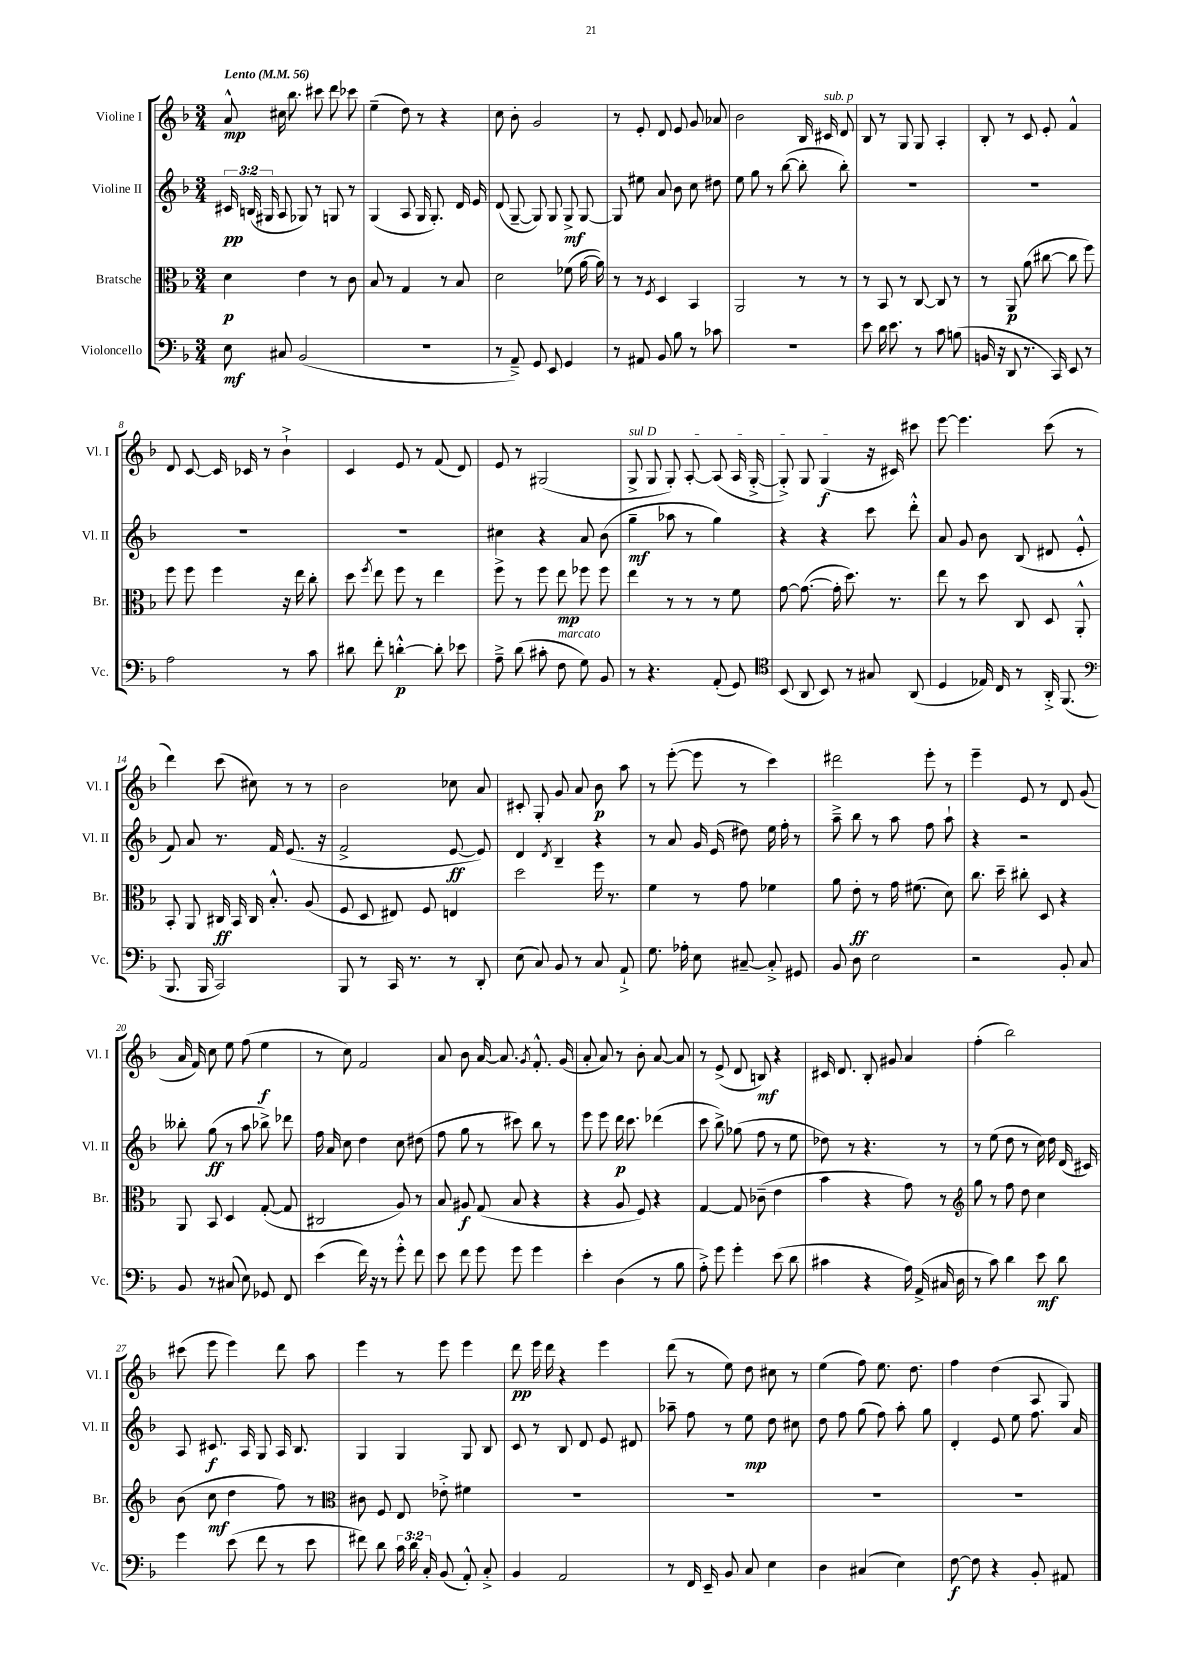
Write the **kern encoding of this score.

**kern	**kern	**kern	**kern
*staff4	*staff3	*staff2	*staff1
*clefF4	*clefC3	*clefG2	*clefG2
*k[b-]	*k[b-]	*k[b-]	*k[b-]
*M3/4	*M3/4	*M3/4	*M3/4
*MM56	*MM56	*MM56	*MM56
8E	4d	24c#	8a^^
.	.	(24B	.
.	.	24G#	.
8C#	.	8A	16cc#
.	.	.	8.bb-
(2BB-	4e	8G-)	.
.	.	8r	8ccc#
.	8r	8G	8ddd
.	8c	8r	8ccc-
=	=	=	=
2.r	8B-	(4G	(4ee~
.	8r	.	.
.	4G	8A	8dd)
.	.	16G	8r
.	.	8.G')	.
.	8r	.	4r
.	8B-	16d	.
.	.	16e	.
=	=	=	=
8r	2d	(8d	8cc
8AA~^)	.	[8G~	8b-'
8GG	.	8G])	2g
8EE	.	8G	.
4GG	(8f-	8G^	.
.	[16a	[8G	.
.	16a])	.	.
=	=	=	=
8r	8r	8G]	8r
8AA#	8r	8ee#	8e'
.	8qF	.	.
8BB-	4D	8a	8d
8B-	.	8b-	8e
8r	4BB-	8cc	8g
8c-	.	8dd#	8a-
=	=	=	=
2.r	2AA	8ee	2b-
.	.	8gg	.
.	.	8r	.
.	.	([8bb-	.
.	8r	8bb-']	16B-
.	.	.	16c#
.	8r	8bb-')	8d
=	=	=	=
8e	8r	2.r	8B-
16d	8BB-	.	8r
8.e	.	.	.
.	8r	.	8G
8r	[8C	.	8G
8c	8C]	.	4A'
(8B	8r	.	.
=	=	=	=
16BB	8r	2.r	8B-'
16r	.	.	.
8DD	8AA	.	8r
8.r	(8a	.	8c
.	[8cc#	.	8e'
16CC)	.	.	.
8EE	8cc#]	.	4f^^
8r	8ff)	.	.
=	=	=	=
2A	8ff	2.r	8d
.	8ff	.	[8c
.	4ff	.	16c]
.	.	.	16c-
.	.	.	8r
8r	16r	.	4b-`^
.	16ee	.	.
8c	8cc'	.	.
=	=	=	=
8d#	8dd	2.r	4c
.	8qff	.	.
8f'	8ee	.	.
[4d'^^	8ff	.	8e
.	8r	.	8r
8d']	4ee	.	(8f
8e-	.	.	8d)
=	=	=	=
8A~^	8ff^	4cc#	8e
(8d	8r	.	8r
8c#'	8ff	4r	(2G#
8F	8ee	.	.
8G)	8ff-	8a	.
8BB-	8ff-	(8b-	.
=	=	=	=
8r	4ee	4gg~	8G^
4.r	.	.	8G
.	8r	8aa-	8G')
.	8r	8r	[8A'
(8AA'	8r	4gg)	(8A]
8GG)	8f	.	16A
.	.	.	[16G'^
=	=	=	=
*clefC4	*	*	*
(8BB-	[8g	4r	8G'^])
8AA	(8.g_	.	8G
8BB-)	.	4r	(4G
.	16g']	.	.
8r	8.dd)	.	.
8G#	.	8ccc	16r
.	8.r	.	16c#)
(8AA	.	8ddd'^^	8ccc#
=	=	=	=
4D	8ee	8a	[8eee
.	8r	8g	4.eee]
16E-)	8dd	8b-	.
16C	.	.	.
8r	8C	(8B-	.
16AA'^	8D	8d#	(8ccc
(8.FF	.	.	.
.	8AA'^^	8e'^^	8r
=	=	=	=
*clefF4	*	*	*
8.BBB-	8BB-'	8f)	4ddd)
.	8AA	8a	.
16BBB-	.	.	.
2CC)	16C#	8.r	(8ccc
.	16BB-	.	.
.	16C#	.	8cc#)
.	8.B-'^^	16f	.
.	.	(8.e	8r
.	(8A	.	8r
.	.	16r	.
=	=	=	=
8BBB-	8F	2f^	2b-
8r	8D	.	.
16CC	8E#)	.	.
8.r	.	.	.
.	8F	.	.
8r	4E	[8e	8cc-
8DD'	.	8e])	8a
=	=	=	=
(8E	2dd	4d	8c#'
8C)	.	.	8G'
.	.	8qd	.
8BB-	.	4B-~	8g
8r	.	.	8a
8C	16ff	4r	8b-
.	8.r	.	.
8AA`^	.	.	8aa
=	=	=	=
8.G	4f	8r	8r
.	.	8a	([8eee'
16A-'	.	.	.
8E	8r	16g	8eee]
.	.	(16e	.
[8C#~	8g	8dd#)	8r
8C#'^]	4f-	16ee	4ccc)
.	.	16ff'	.
8GG#	.	8r	.
=	=	=	=
8BB-	8a	8aa~^	2ddd#
8D	8e'	8bb-	.
2E	8r	8r	.
.	16g	8aa	.
.	(8.f#	.	.
.	.	8ff	8eee'
.	8d)	8aa`	8r
=	=	=	=
2r	8.cc	4r	4eee~
.	16dd~	.	.
.	8cc#'	2r	8e
.	8D	.	8r
8BB-'	4r	.	8d
8C	.	.	(8g
=	=	=	=
8BB-	8AA	8bb--'	16a
.	.	.	16f)
8r	8BB-	(8gg	8cc
(8C#	4D	8r	8ee
8E)	.	8aa	(8ff
8GG-	([8G'	8bb-^)	4ee
8FF	8G]	8ddd-	.
=	=	=	=
(4e	2C#	16ff	8r
.	.	16a	.
.	.	8cc	8cc)
16f)	.	4dd	2f
16r	.	.	.
8r	.	.	.
8g'^^	8A)	8cc	.
8f	8r	(8dd#	.
=	=	=	=
8e	8B-	8ff	8a
8f	8A#	8gg	8b-
8g	(8G	8r	[16a
.	.	.	8.a]
8g	8B-	8ccc#)	.
.	.	.	8qg
4g	4r	8bb-	8.f'^^
.	.	8r	.
.	.	.	(16g
=	=	=	=
4e'	4r	8eee	8a'
.	.	8eee	8a)
(4D	8A	16ddd	8r
.	.	8.ccc	.
.	8F)	.	8b-'
8r	4r	(4ddd-	[8a
8B-	.	.	8a]
=	=	=	=
8A'^)	[4G	8ccc	8r
8g	.	8bb-^)	(8e^
4g'	8G]	(8gg-	8d
.	(8c-~	8ff	8B)
(8e	4e	8r	4r
8d	.	8ee	.
=	=	=	=
4c#	4b-	8dd-)	16c#
.	.	.	8.d
.	.	8r	.
4r	4r	4.r	8B-'
.	.	.	8g#
16A)	8g)	.	4a
(16AA^	.	.	.
16C#	8r	8r	.
16D	.	.	.
=	=	=	=
*	*clefG2	*	*
8r	8gg	8r	(4ff'
8c)	8r	(8ee	.
4d	8ff	8dd	2bb-)
.	8dd	8r	.
8e	4cc	16cc)	.
.	.	16dd	.
8d	.	(16d	.
.	.	16c#)	.
=	=	=	=
4g	(8b-	8A	(8ccc#
.	8cc	8.c#	8eee
(8e	4dd	.	4eee)
.	.	16A	.
8f	.	8G	.
8r	8ff)	16A	8ddd
.	.	8.B-	.
8e	8r	.	8aa
=	=	=	=
*	*clefC3	*	*
8f#)	8c#	4G	4eee
8d	8F	.	.
24c	8E	4G	8r
24d	.	.	.
24C'	.	.	.
(8BB-	8e-'^	.	8eee
8AA'^^)	4f#	8G	4eee
8C'^	.	8B-	.
=	=	=	=
4BB-	2.r	8c	8ddd
.	.	8r	16eee
.	.	.	16ddd
2AA	.	8B-	4r
.	.	8d	.
.	.	8e	4eee
.	.	8d#	.
=	=	=	=
8r	2.r	8aa-~	(8ddd
16FF	.	8ff	8r
16EE~	.	.	.
8BB-	.	8r	8ee)
8C	.	8ee	8dd
4E	.	8dd	8cc#
.	.	8cc#	8r
=	=	=	=
4D	2.r	8dd	(4ee
.	.	8ff	.
(4C#	.	(8gg	8ff)
.	.	8ff)	8.ee
4E)	.	8aa'	.
.	.	.	8.dd
.	.	8gg	.
=	=	=	=
[8F	2.r	4d'	4ff
8F]	.	.	.
4r	.	8e	(4dd
.	.	8ee	.
8BB-'	.	8.ff	8A
8AA#	.	.	8G)
.	.	16a	.
==	==	==	==
*-	*-	*-	*-
